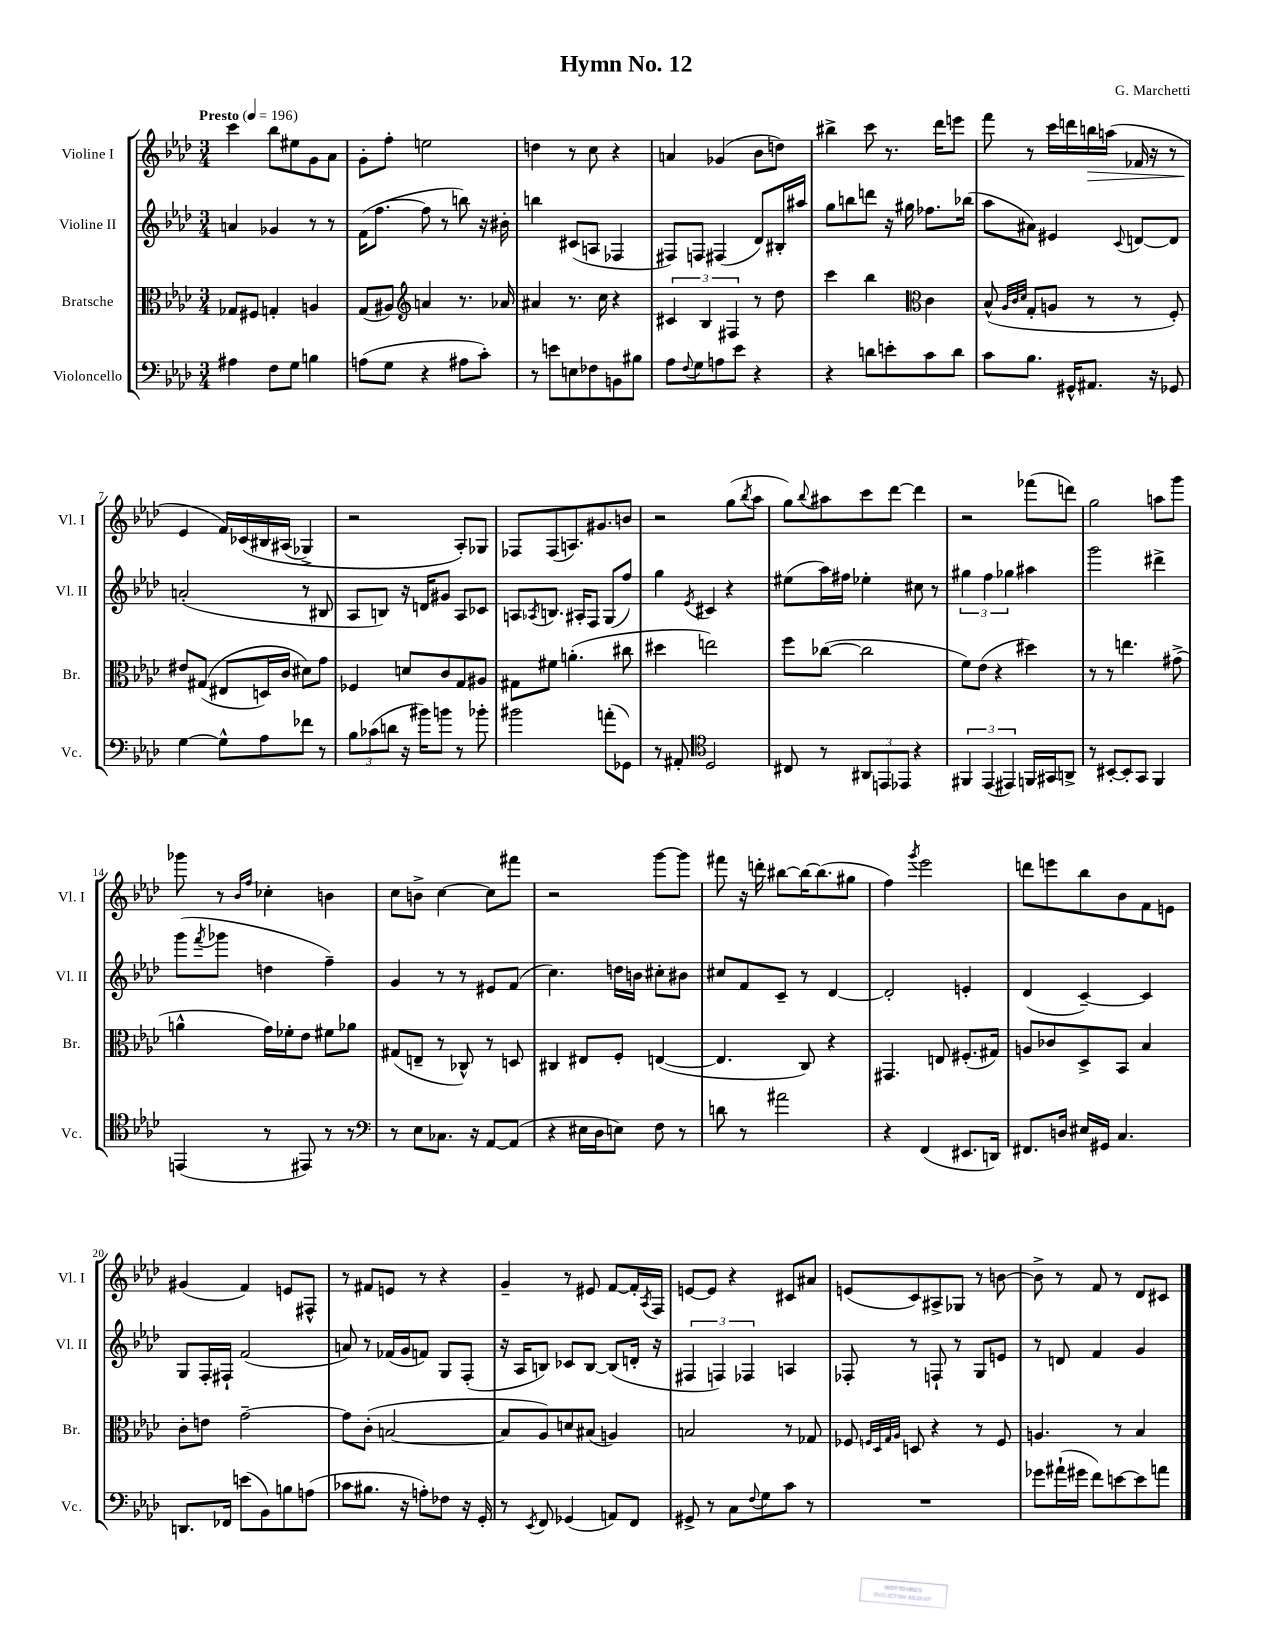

**kern	**kern	**kern	**kern
*staff4	*staff3	*staff2	*staff1
*clefF4	*clefC3	*clefG2	*clefG2
*k[b-e-a-d-]	*k[b-e-a-d-]	*k[b-e-a-d-]	*k[b-e-a-d-]
*M3/4	*M3/4	*M3/4	*M3/4
*MM196	*MM196	*MM196	*MM196
4A#	8G-	4a	4ccc
.	8F#	.	.
8F	4G'	4g-	8bb-
8G	.	.	8ee#
4B	4A	8r	8g
.	.	8r	8a-
=	=	=	=
(8A	(8G	(16f	8g'
.	.	[8.ff	.
8G	8A#)	.	8ff'
*	*clefG2	*	*
4r	4a	8ff]	2ee
.	.	8r	.
8A#	8.r	8bb)	.
8c')	.	16r	.
.	16a-	16b#'	.
=	=	=	=
8r	4a#	4bb	4dd
8e	.	.	.
8E	8.r	(8c#	8r
8F-	.	8A	8cc
.	16cc	.	.
8BB	4r	4F-	4r
8B#	.	.	.
=	=	=	=
8A-	6c#	8F#)	4a
8qqF	.	.	.
8G	.	8F	.
.	6B-	.	.
8A	.	(4F#	(4g-
.	6F#	.	.
8e-	.	.	.
4r	8r	8d-)	8b-
.	8dd-	16B#'	8dd)
.	.	16aa#	.
=	=	=	=
4r	4ccc	8gg	4bb#^
.	.	8bb	.
8d	4bb-	8ddd	8ccc
8e'	.	16r	8.r
.	.	16gg#	.
*	*clefC3	*	*
8c	4c	8.ff-	.
.	.	.	16ddd-
8d	.	.	8eee
.	.	(16bb-	.
=	=	=	=
8c	(8B-^^	8aa-	8fff
.	32qqA-	.	.
.	32qqc	.	.
.	32qqd-	.	.
8.B-	8G'	8a#)	8r
.	8A	4e#	16ccc
16GG#^^	.	.	16ddd
8.AA#	8r	.	16bb
.	.	.	(16aa
.	.	8qqc	.
.	8r	[8d	16f-
16r	.	.	16r
8GG-	8F')	8d]	8r
=	=	=	=
[4G	8e#	(2a'	4e-
.	&((8G#	.	.
8G^^]	8E#	.	16f)
.	.	.	&(16c-
8A-	16D)	.	16B#
.	16c	.	(16A#
8f-	8d#&)	8r	4G-^)
8r	8g	8B#	.
=	=	=	=
12B-	4F-	8A-	2r
(12c-	.	.	.
.	.	8B)	.
12d	.	.	.
16r	8d	16r	.
16b#)	.	16d	.
8b	8c	8g#	.
8r	8G	8A-	8A-'&)
8b-'	8A#	8c-	8G-
=	=	=	=
2b#	8G#	8A	8F-
.	.	8qA-	.
.	8f#	8.B	(8F-
.	(4.a'	.	8.A)
.	.	16A#'	.
.	.	8F	.
.	.	.	8.g#
(8a'	.	(8G	.
8GG-)	8cc#	8ff)	8b
=	=	=	=
8r	4dd#	4gg	2r
8AA#'	.	.	.
*clefC4	*	*	*
.	.	8qe-	.
2D-	2ee)	4c#	.
.	.	4r	(8gg
.	.	.	8qbb-
.	.	.	8aa-
=	=	=	=
8C#	8ff	(8ee#	8gg)
.	.	.	8qqbb-
8r	([8cc-	16aa-)	8aa#
.	.	16ff#	.
12AA#	2cc-]	4ee-'	8ccc
12EE	.	.	.
.	.	.	[8ddd-
12EE-	.	.	.
4r	.	8cc#	4ddd-]
.	.	8r	.
=	=	=	=
6FF#	8f)	6gg#	2r
.	(8e-	.	.
(6EE-	.	6ff	.
.	4r	.	.
6EE#)	.	6gg-	.
16FF	4dd#)	4aa#	(8fff-
16GG#	.	.	.
8AA^	.	.	8ddd)
=	=	=	=
8r	8r	2ggg	2gg
[8BB#'	8r	.	.
8BB#']	4.ee	.	.
8GG	.	.	.
4FF	.	4ddd#^	8aa
.	(8g#^	.	8ggg
=	=	=	=
(4EE	4a^^	(8ggg	8ggg-
.	.	8qfff	.
.	.	8ggg-	8r
.	.	.	16qqb-
.	.	.	16qqff
8r	16g)	4dd	4cc-'
.	16f-'	.	.
8EE#)	8e-	.	.
8r	8f#	4ff~)	4b
8r	8a-	.	.
=	=	=	=
*clefF4	*	*	*
8r	(8G#	4g	8cc
8E-	8E~	.	8b^
8.C-	8r	8r	[4cc
.	8C-^^)	8r	.
16r	.	.	.
[8AA-	8r	8e#	8cc]
(8AA-]	8D	(8f	8fff#
=	=	=	=
4r	4C#	4.cc)	2r
16E#	8E#	.	.
16D-	.	.	.
8E)	8F'	16dd	.
.	.	16b	.
8F	([4E	8cc#'	[8ggg
8r	.	8b#	8ggg]
=	=	=	=
8d	4.E]	8cc#	8fff#
8r	.	8f	16r
.	.	.	16ddd'
2a#	.	8c~	[8bb#
.	8C)	8r	16bb#_
.	.	.	(8.bb#]
.	4r	[4d-	.
.	.	.	8gg#
=	=	=	=
4r	4.GG#	2d-']	4ff)
.	.	.	8qggg
(4FF	.	.	2eee-
.	8E	.	.
8.EE#	(8.F#'	4e'	.
16DD)	16G#)	.	.
=	=	=	=
8.FF#	8A	(4d-	8ddd
.	8c-	.	8eee
16D	.	.	.
16E#	8D-^	[4c~)	8bb-
16GG#	.	.	.
4.C	8BB-	.	8b-
.	4B-	4c]	8f
.	.	.	8e
=	=	=	=
8.DD	8c'	8G	(4g#
.	8e	16F'	.
16FF-	.	16F#`	.
(8e	[2g~	(2f	4f)
8BB-)	.	.	.
8B	.	.	8e
(8A	.	.	8F#^^
=	=	=	=
8c-	8g]	8a)	8r
8.B#	(8c'	8r	8f#
.	[2B	(16f-	8e
16r	.	16g	.
8A')	.	8f)	8r
8F-	.	8G	4r
16r	.	(8F'	.
16GG'	.	.	.
=	=	=	=
8r	8B]	16r	4g~
.	.	16A-	.
8qEE-	.	.	.
8FF	8A-)	8B)	.
(4GG-	8d	8c-	8r
.	(8B#	[8B	8e#
8AA)	4A)	(8B]	[8f
8FF	.	16d'	16f']
.	.	.	8qA-
.	.	16r	16F
=	=	=	=
8GG#^	2B	6F#	[8e
8r	.	.	8e]
.	.	6F)	.
8C	.	.	4r
.	.	6F-	.
8qqF	.	.	.
8G	.	.	.
8c	8r	4A	8c#
8r	8G-	.	8a#
=	=	=	=
2.r	8F-	8F-'	(8e
.	32qqF	.	.
.	32qqD-	.	.
.	32qqG	.	.
.	32qqA-	.	.
.	8D	8r	8c)
.	4r	8F`	8A#^
.	.	8r	8G-
.	8r	8G	8r
.	8F	8e	[8b
=	=	=	=
8g-	4.A	8r	8b^]
(16a#`	.	8d	8r
16g#	.	.	.
8f)	.	4f	8f
[8e	8r	.	8r
8e]	4B-	4g	8d-
8a	.	.	8c#
==	==	==	==
*-	*-	*-	*-
